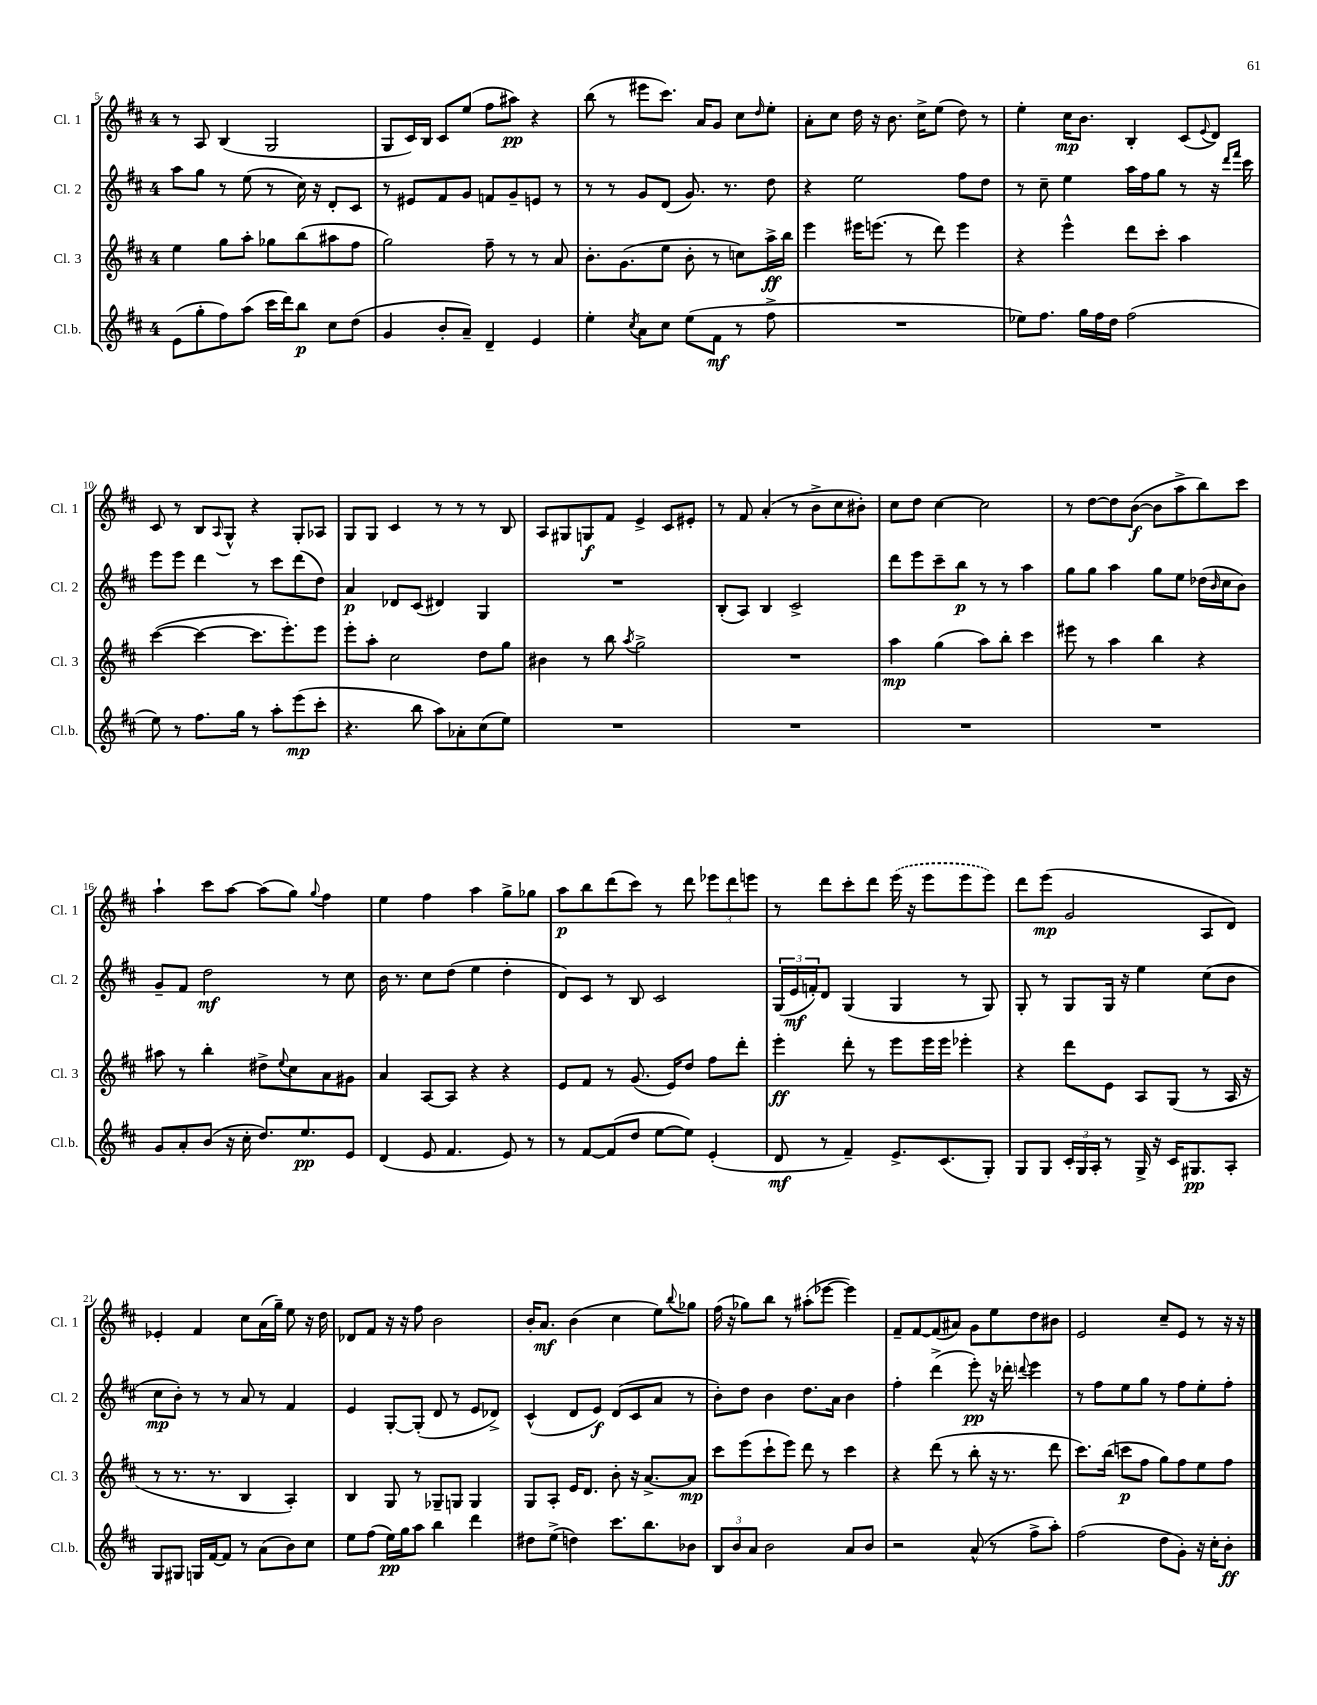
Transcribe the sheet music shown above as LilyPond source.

<<
\new StaffGroup <<
\new Staff = "s0" \with { instrumentName = "Cl. 1" shortInstrumentName = "Cl. 1" } {
    \clef treble \key d \major \once \override Staff.TimeSignature.style = #'single-digit \time 4/4
    r8 a8 b4( g2 |
    g8 cis'16) b16 cis'8 e''8( fis''8 ais''8\pp) r4 |
    b''8( r8 eis'''8 cis'''8.) a'16 g'8 cis''8 \grace { d''16 } e''8-. |
    a'8-. cis''8 d''16 r16 b'8. cis''16-> e''8( d''8) r8 |
    e''4-. cis''16\mp b'8. b4-. cis'8( \appoggiatura { e'8 } d'8) |
    cis'8 r8 b8 \appoggiatura { a8 } g8-^ r4 g8-. aes8 |
    g8 g8 cis'4 r8 r8 r8 b8 |
    a8 gis8 g8\f fis'8 e'4-> cis'8 eis'8-. |
    r8 fis'8 a'4-.( r8 b'8-> cis''8 bis'8-.) |
    cis''8 d''8 cis''4~ cis''2 |
    r8 d''8~ d''8 b'8~\f( b'8 a''8-> b''8) cis'''8 |
    a''4-! cis'''8 a''8~ a''8( g''8) \appoggiatura { g''8 } fis''4 |
    e''4 fis''4 a''4 g''8-> ges''8 |
    a''8\p b''8 d'''8( cis'''8) r8 d'''8 \tuplet 3/2 { ees'''8 d'''8 e'''8 } |
    r8 d'''8 cis'''8-. d'''8 \once \slurDashed e'''16( r16 e'''8 e'''8 e'''8) |
    d'''8 e'''8\mp( g'2 a8 d'8) |
    ees'4-. fis'4 cis''8 a'16( g''16--) e''8 r16 d''16 |
    des'8 fis'8 r16 r16 fis''8 b'2 |
    b'16-. a'8.\mf b'4( cis''4 e''8) \appoggiatura { b''8 } ges''8 |
    fis''16( r16 ges''8) b''8 r8 ais''8-.( ees'''8~ ees'''4) |
    fis'8-- fis'8~ fis'8( ais'8) g'8 e''8 d''8 bis'8 |
    e'2 cis''8-- e'8 r8 r16 r16 \bar "|." |
}
\new Staff = "s1" \with { instrumentName = "Cl. 2" shortInstrumentName = "Cl. 2" } {
    \clef treble \key d \major \once \override Staff.TimeSignature.style = #'single-digit \time 4/4
    a''8 g''8 r8 e''8( r8 cis''16) r16 d'8-. cis'8 |
    r8 eis'8 fis'8 g'8 f'8 g'8-- e'8 r8 |
    r8 r8 g'8 d'8( g'8.) r8. d''8 |
    r4 e''2 fis''8 d''8 |
    r8 cis''8-- e''4 a''16 fis''16 g''8 r8 r16 \grace { d'''16 fis'''16 } cis'''16 |
    e'''8 e'''8 d'''4 r8 cis'''8 d'''8( d''8) |
    a'4\p des'8 cis'8( dis'4) g4 |
    R1 |
    b8-.( a8) b4 cis'2-> |
    d'''8 e'''8 cis'''8-- b''8\p r8 r8 a''4 |
    g''8 g''8 a''4 g''8 e''8 des''16( \grace { b'16 } cis''16 b'8) |
    g'8-- fis'8 d''2\mf r8 cis''8 |
    b'16 r8. cis''8 d''8( e''4 d''4-. |
    d'8) cis'8 r8 b8 cis'2 |
    \tuplet 3/2 { g16( e'16\mf f'16-.) } d'8 g4( g4 r8 g8) |
    g8-. r8 g8 g16 r16 e''4 cis''8( b'8 |
    cis''8\mp b'8-.) r8 r8 a'8 r8 fis'4 |
    e'4 g8~-. g8-.( d'8 r8 e'8 des'8->) |
    cis'4-^( d'8 e'8\f) d'8( cis'8 a'8 r8 |
    b'8-.) d''8 b'4 d''8. a'16 b'4 |
    fis''4-. d'''4->( e'''8-.\pp) r16 des'''16-. \appoggiatura { d'''8 } e'''4 |
    r8 fis''8 e''8 g''8 r8 fis''8 e''8-. fis''8-. \bar "|." |
}
\new Staff = "s2" \with { instrumentName = "Cl. 3" shortInstrumentName = "Cl. 3" } {
    \clef treble \key d \major \once \override Staff.TimeSignature.style = #'single-digit \time 4/4
    e''4 g''8 a''8-. ges''8 b''8( ais''8 fis''8 |
    g''2) fis''8-- r8 r8 a'8 |
    b'8.-. g'8.( e''8 b'8-. r8 c''8) a''16->\ff b''16 |
    e'''4 eis'''16 e'''8.( r8 d'''8) e'''4 |
    r4 e'''4-^ d'''8 cis'''8-. a''4 |
    cis'''4~( cis'''4~ cis'''8. e'''8.-.) e'''8 |
    e'''8-. a''8-. cis''2 d''8 g''8 |
    bis'4 r8 b''8 \acciaccatura { a''8 } g''2-> |
    R1 |
    a''4\mp g''4( a''8) b''8-. cis'''4 |
    eis'''8 r8 a''4 b''4 r4 |
    ais''8 r8 b''4-. dis''8-> \appoggiatura { e''8 } cis''8 a'8 gis'8 |
    a'4 a8~ a8 r4 r4 |
    e'8 fis'8 r8 g'8.( e'16) d''8 fis''8 d'''8-. |
    e'''4-.\ff d'''8-. r8 e'''8 e'''16 e'''16 ees'''4-. |
    r4 d'''8 e'8 a8 g8( r8 a16 r16 |
    r8 r8. r8. b4 a4-.) |
    b4 g8 r8 ges8-- g8 g4 |
    g8 a8-. e'16 d'8. b'8-. r16 a'8.~-> a'8\mp |
    cis'''8 e'''8( cis'''8-! e'''8) d'''8 r8 cis'''4 |
    r4 d'''8( r8 b''8-. r16 r8. d'''8 |
    cis'''8.) b''16( c'''8\p fis''8 g''8) fis''8 e''8 fis''8 \bar "|." |
}
\new Staff = "s3" \with { instrumentName = "Cl.b." shortInstrumentName = "Cl.b." } {
    \clef treble \key d \major \once \override Staff.TimeSignature.style = #'single-digit \time 4/4
    e'8( g''8-. fis''8) a''8( cis'''16 d'''16) b''8\p cis''8 d''8( |
    g'4 b'8-. a'8--) d'4-- e'4 |
    e''4-. \acciaccatura { cis''8 } a'8 cis''8 e''8( fis'8\mf r8 fis''8-> |
    R1 |
    ees''8) fis''8. g''16 fis''16 d''16 fis''2( |
    e''8) r8 fis''8. g''16 r8 a''8-. e'''8\mp( cis'''8-. |
    r4. b''8 a''8) aes'8-. cis''8( e''8) |
    R1 |
    R1 |
    R1 |
    R1 |
    g'8 a'8-. b'8( r16 cis''16-. d''8.) e''8.\pp e'8 |
    d'4( e'8 fis'4. e'8) r8 |
    r8 fis'8~ fis'8( d''8 e''8~ e''8) e'4-.( |
    d'8\mf r8 fis'4--) e'8.-> cis'8.( g8-.) |
    g8 g8 \tuplet 3/2 { cis'16-. g16 a16-. } r8 g16-> r16 cis'16 gis8.\pp a8-. |
    g8 gis8 g16 fis'16~ fis'8 r8 a'8( b'8) cis''8 |
    e''8 fis''8( e''16\pp) g''16 a''8 b''4 d'''4 |
    dis''8 e''8->( d''4) cis'''8. b''8. bes'8 |
    \tuplet 3/2 { b8 b'8 a'8 } b'2 a'8 b'8 |
    r2 a'8-^( r8 fis''8-> a''8-.) |
    fis''2( d''8 g'8-.) r16 cis''16-. b'8-.\ff \bar "|." |
}
>>
>>
\layout { \context { \Score currentBarNumber = #5 } }
